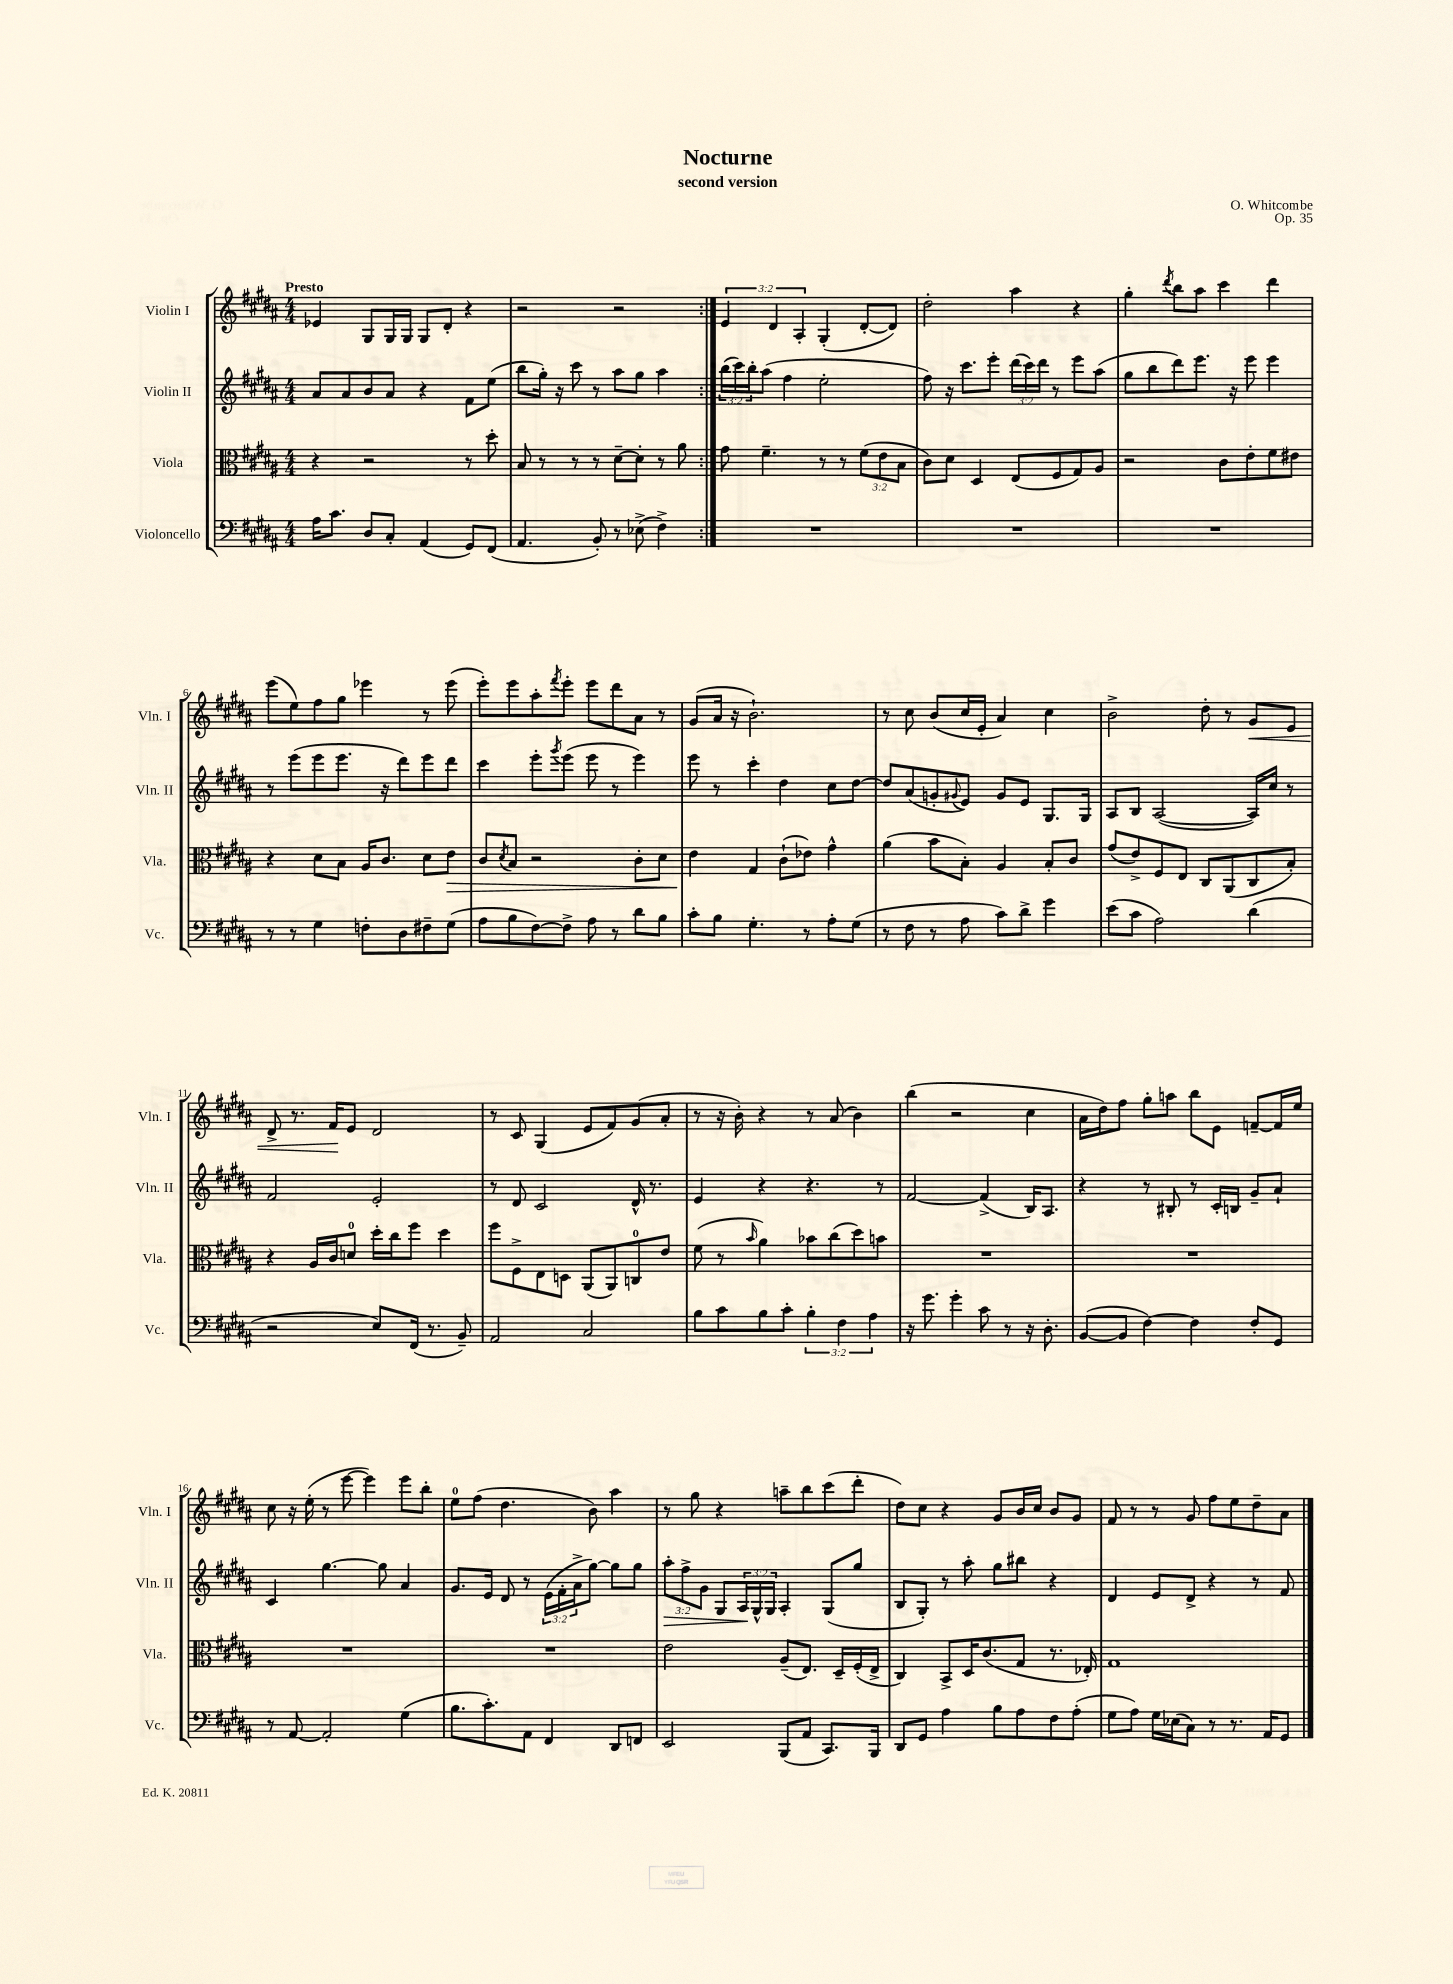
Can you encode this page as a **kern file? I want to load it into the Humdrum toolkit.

**kern	**kern	**dynam	**kern	**dynam	**kern	**dynam
*part4	*part3	*part3	*part2	*part2	*part1	*part1
*staff4	*staff3	*staff3	*staff2	*staff2	*staff1	*staff1
*I"Violoncello	*I"Viola	*	*I"Violin II	*	*I"Violin I	*
*I'Vc.	*I'Vla.	*	*I'Vln. II	*	*I'Vln. I	*
*clefF4	*clefC3	*	*clefG2	*	*clefG2	*
*k[f#c#g#d#a#]	*k[f#c#g#d#a#]	*	*k[f#c#g#d#a#]	*	*k[f#c#g#d#a#]	*
*M4/4	*M4/4	*	*M4/4	*	*M4/4	*
=1	=1	=1	=1	=1	=1	=1
!	!	!	!	!	!LO:TX:a:B:t=Presto	!
16A#\KL	4r	.	8a#/L	.	4e-X/	.
8.c#\J	.	.	.	.	.	.
.	.	.	8a#/	.	.	.
8D#/L	2r	.	8b/	.	8G#/L	.
8C#'/J	.	.	8a#/J	.	16G#/L	.
.	.	.	.	.	16G#/JJ	.
(4AA#/	.	.	4r	.	8G#/L	.
.	.	.	.	.	8d#'/J	.
8GG#/L)	8r	.	8f#\L	.	4r	.
(8FF#/J	8dd#'\	.	(8ee\J	.	.	.
=2	=2	=2	=2	=2	=2	=2
4.AA#/	8B/	.	8bb\L	.	2r	.
.	8r	.	16gg#'\Jk)	.	.	.
.	.	.	16r	.	.	.
.	8r	.	8ccc#\	.	.	.
8BB'/)	8r	.	8r	.	.	.
8r	[8d#~\L	.	8aa#\L	.	2r	.
(8E-X^\	8d#'\J]	.	8gg#\J	.	.	.
4F#^\)	8r	.	4aa#\	.	.	.
.	8a#\	.	.	.	.	.
=3:|!	=3:|!	=3:|!	=3:|!	=3:|!	=3:|!	=3:|!
1r	8g#\	.	(24bb\LL	.	6e/	.
.	.	.	24ccc#\)	.	.	.
.	.	.	24bb'\J	.	.	.
.	4.f#~\	.	(8aa#\J	.	.	.
.	.	.	.	.	6d#/	.
.	.	.	4ff#\	.	.	.
.	.	.	.	.	6A#'/	.
.	8r	.	2ee'\	.	(4G#'/	.
.	8r	.	.	.	.	.
.	(12f#\L	.	.	.	[8d#'/L	.
.	12e\	.	.	.	.	.
.	.	.	.	.	8d#/J])	.
.	12B\J	.	.	.	.	.
=4	=4	=4	=4	=4	=4	=4
1r	8c#\L)	.	8ff#\)	.	2dd#'\	.
.	8d#\J	.	16r	.	.	.
.	.	.	8.ccc#\L	.	.	.
.	4D#/	.	.	.	.	.
.	.	.	8eee'\J	.	.	.
.	(8E/L	.	(24ddd#\LL	.	4aa#\	.
.	.	.	24ccc#\)	.	.	.
.	.	.	24ddd#\JJ	.	.	.
.	8F#/	.	8r	.	.	.
.	8G#/)	.	8eee\L	.	4r	.
.	8A#/J	.	(8aa#\J	.	.	.
=5	=5	=5	=5	=5	=5	=5
1r	2r	.	8gg#\L	.	4gg#'\	.
.	.	.	8bb\	.	.	.
.	.	.	.	.	8qddd#/	.
.	.	.	8ddd#\)	.	8bb\L	.
.	.	.	8.eee\J	.	8aa#\J	.
.	8c#\L	.	.	.	4ccc#\	.
.	.	.	16r	.	.	.
.	8e'\	.	8eee\	.	.	.
.	8f#\	.	4eee\	.	4ddd#\	.
.	8e#X\J	.	.	.	.	.
!!LO:LB:g=z
=6	=6	=6	=6	=6	=6	=6
8r	4r	.	8r	.	(8eee\L	.
8r	.	.	(8eee\L	.	8ee\)	.
4G#\	8d#\L	.	8eee\	.	8ff#\	.
.	8B\J	.	8.eee\J	.	8gg#\J	.
8Fn'\L	16A#/KL	.	.	.	4eee-X\	.
.	8.c#/J	.	16r	.	.	.
8D#\	.	.	8ddd#\L)	.	.	.
8F#X~\	8d#\L	.	8eee\	.	8r	.
!	!	!LO:HP:b	!	!	!	!
(8G#\J	8e\J	>	8ddd#\J	.	(8eee-\	.
=7	=7	=7	=7	=7	=7	=7
8A#\L	8c#/L	.	4ccc#\	.	8eee'\L)	.
.	8qd#/	.	.	.	.	.
8B\	8B/J	.	.	.	8eee\	.
[8F#\)	2r	.	8eee'\L	.	8aa#'\	.
.	.	.	8qggg#/	.	8qfff#/	.
8F#^\J]	.	.	(8eee\J	.	8eee'\J	.
8A#\	.	.	8eee\	.	8eee\L	.
8r	.	.	8r	.	8ddd#\	.
8d#\L	8c#'\L	.	4eee\)	.	8a#\J	.
8B\J	8d#\J	.	.	.	8r	.
=8	=8	=8	=8	=8	=8	=8
8c#'\L	4e\	.	8eee\	.	(8g#/L	.
8B\J	.	.	8r	.	16a#/Jk	.
.	.	.	.	.	16r	.
4.G#'\	4G#/	]	4ccc#'\	.	2.b`\)	.
.	(8c#`\L	.	4dd#\	.	.	.
8r	8e-X\J)	.	.	.	.	.
8A#'\L	4g#^^\	.	8cc#\L	.	.	.
(8G#\J	.	.	[8dd#\J	.	.	.
=9	=9	=9	=9	=9	=9	=9
8r	(4a#\	.	8dd#/L]	.	8r	.
8F#\	.	.	(8a#/	.	8cc#\	.
8r	8b\L	.	8gn'/	.	(8b/L	.
.	.	.	8qqg#X/	.	.	.
8A#\	8B'\J)	.	8e/J)	.	16cc#/L	.
.	.	.	.	.	16e'/JJ	.
8c#\L)	4A#/	.	8g#/L	.	4a#/)	.
8d#^\J	.	.	8e/J	.	.	.
4g#\	8B'/L	.	8.G#/L	.	4cc#\	.
.	8c#/J	.	.	.	.	.
.	.	.	16G#/Jk	.	.	.
=10	=10	=10	=10	=10	=10	=10
(8e\L	(8g#/L	.	8A#/L	.	2b^\	.
8c#\J	8e^/)	.	8B/J	.	.	.
2A#\)	8F#/	.	([2A#/	.	.	.
.	8E/J	.	.	.	.	.
.	8C#/L	.	.	.	8dd#'\	.
.	(8AA#/	.	.	.	8r	.
!	!	!	!	!	!	!LO:HP:b
(4d#\	8C#/	.	16A#/LL])	.	8g#/L	<
.	.	.	16cc#/JJ	.	.	.
.	8B'/J)	.	8r	.	8e/J	.
!!LO:LB:g=z
=11	=11	=11	=11	=11	=11	=11
2r	4r	.	2f#/	.	8d#^/	.
.	.	.	.	.	8.r	.
.	16A#/LL	.	.	.	.	.
.	16c#/J	.	.	.	16f#/KL	.
.	8dn/J	.	.	.	8e/J	[
8E/L)	16dd#'\LL	.	2e'/	.	2d#/	.
.	16cc#\J	.	.	.	.	.
(16FF#/Jk	8ff#\J	.	.	.	.	.
8.r	.	.	.	.	.	.
.	4dd#\	.	.	.	.	.
8BB~/)	.	.	.	.	.	.
=12	=12	=12	=12	=12	=12	=12
2AA#/	8ff#\L	.	8r	.	8r	.
.	8F#^\	.	8d#/	.	8c#/	.
.	8E\	.	2c#/	.	(4G#/	.
.	8Dn\J	.	.	.	.	.
2C#/	(8AA#/L	.	.	.	8e/L	.
.	8AA#/)	.	.	.	8f#/)	.
.	8Cn/	.	16d#^^/	.	(8g#/	.
.	.	.	8.r	.	.	.
.	8e/J	.	.	.	8a#'/J	.
=13	=13	=13	=13	=13	=13	=13
8B\L	(8f#\	.	4e/	.	8r	.
8c#\	8r	.	.	.	16r	.
.	.	.	.	.	16b'\)	.
.	16qqb/	.	.	.	.	.
8B\	4a#\)	.	4r	.	4r	.
8c#'\J	.	.	.	.	.	.
6B'\	8b-X\L	.	4.r	.	8r	.
.	(8cc#\	.	.	.	(8a#/	.
6F#\	.	.	.	.	.	.
.	8dd#\)	.	.	.	4b\)	.
6A#\	.	.	.	.	.	.
.	8bn\J	.	8r	.	.	.
=14	=14	=14	=14	=14	=14	=14
16r	1r	.	[2f#/	.	(4bb\	.
8.g#\	.	.	.	.	.	.
4g#'\	.	.	.	.	2r	.
8c#\	.	.	(4f#^/]	.	.	.
8r	.	.	.	.	.	.
16r	.	.	16B/KL)	.	4cc#\	.
8.D#'\	.	.	8.A#/J	.	.	.
=15	=15	=15	=15	=15	=15	=15
([8BB/L	1r	.	4r	.	16a#\LL	.
.	.	.	.	.	16dd#\J)	.
8BB/J]	.	.	.	.	8ff#\J	.
[4F#\)	.	.	8r	.	8gg#'\L	.
.	.	.	8B#X'/	.	8aan\J	.
4F#\]	.	.	8r	.	8bb\L	.
.	.	.	16c#'/LL	.	8e\J	.
.	.	.	16Bn/JJ	.	.	.
8F#'/L	.	.	8g#~/L	.	[8fn~/L	.
8GG#/J	.	.	8a#`/J	.	16f/L]	.
.	.	.	.	.	16ee/JJ	.
!!LO:LB:g=z
=16	=16	=16	=16	=16	=16	=16
8r	1r	.	4c#/	.	8cc#\	.
[8AA#/	.	.	.	.	16r	.
.	.	.	.	.	(16ee'\	.
2AA#'/]	.	.	[4.gg#\	.	8r	.
.	.	.	.	.	[8eee\	.
.	.	.	.	.	4eee\])	.
.	.	.	8gg#\]	.	.	.
(4G#\	.	.	4a#/	.	8eee\L	.
.	.	.	.	.	8bb'\J	.
=17	=17	=17	=17	=17	=17	=17
8.B\L	1r	.	8.g#/L	.	8ee\L	.
.	.	.	.	.	(8ff#\J	.
8.c#'\)	.	.	16e/Jk	.	.	.
.	.	.	8d#/	.	4.dd#\	.
8AA#\J	.	.	8r	.	.	.
4FF#/	.	.	(24e\LL	.	.	.
.	.	.	24f#'\	.	.	.
.	.	.	24a#^\J	.	.	.
.	.	.	[8gg#\J)	.	8b\)	.
8DD#/L	.	.	8gg#\L]	.	4aa#\	.
8FFn/J	.	.	8gg#\J	.	.	.
=18	=18	=18	=18	=18	=18	=18
!	!	!	!	!LO:HP:b	!	!
2EE/	2e\	.	12aa#'\L	>	8r	.
.	.	.	12ff#^\	.	.	.
.	.	.	.	.	8gg#\	.
.	.	.	12g#\J	.	.	.
.	.	.	8G#/L	.	4r	.
.	.	.	24A#/L	.	.	.
.	.	.	24G#^^/	]	.	.
.	.	.	24G#/JJ	.	.	.
(8BBB/L	(8A#~/L	.	4A#'/	.	8aan~\L	.
8AA#/J	8.E/J)	.	.	.	8bb\	.
8.CC#/L)	.	.	(8G#/L	.	(8ccc#\	.
.	16D#~/LL	.	.	.	.	.
.	(16F#'/	.	8gg#/J	.	8ddd#'\J	.
16BBB/Jk	16E^/JJ	.	.	.	.	.
=19	=19	=19	=19	=19	=19	=19
8DD#/L	4C#/)	.	8B/L	.	8dd#\L)	.
8GG#/J	.	.	8G#'/J)	.	8cc#\J	.
4A#\	8BB^/L	.	8r	.	4r	.
.	16D#/K	.	8aa#'\	.	.	.
.	(8.c#/	.	.	.	.	.
8B\L	.	.	8gg#\L	.	8g#/L	.
8A#\	8G#/J	.	8bb#X\J	.	16b/L	.
.	.	.	.	.	16cc#/JJ	.
8F#\	8.r	.	4r	.	8b/L	.
(8A#'\J	.	.	.	.	8g#/J	.
.	16E-X'/)	.	.	.	.	.
=20	=20	=20	=20	=20	=20	=20
8G#\L	1G#	.	4d#/	.	8f#/	.
8A#\J)	.	.	.	.	8r	.
16G#\LL	.	.	8e/L	.	8r	.
(16E-X\J	.	.	.	.	.	.
8C#\J)	.	.	8d#^/J	.	8g#/	.
8r	.	.	4r	.	8ff#\L	.
8.r	.	.	.	.	8ee\	.
.	.	.	8r	.	8dd#~\	.
16AA#/KL	.	.	.	.	.	.
8GG#/J	.	.	8f#/	.	8a#\J	.
==	==	==	==	==	==	==
*-	*-	*-	*-	*-	*-	*-
